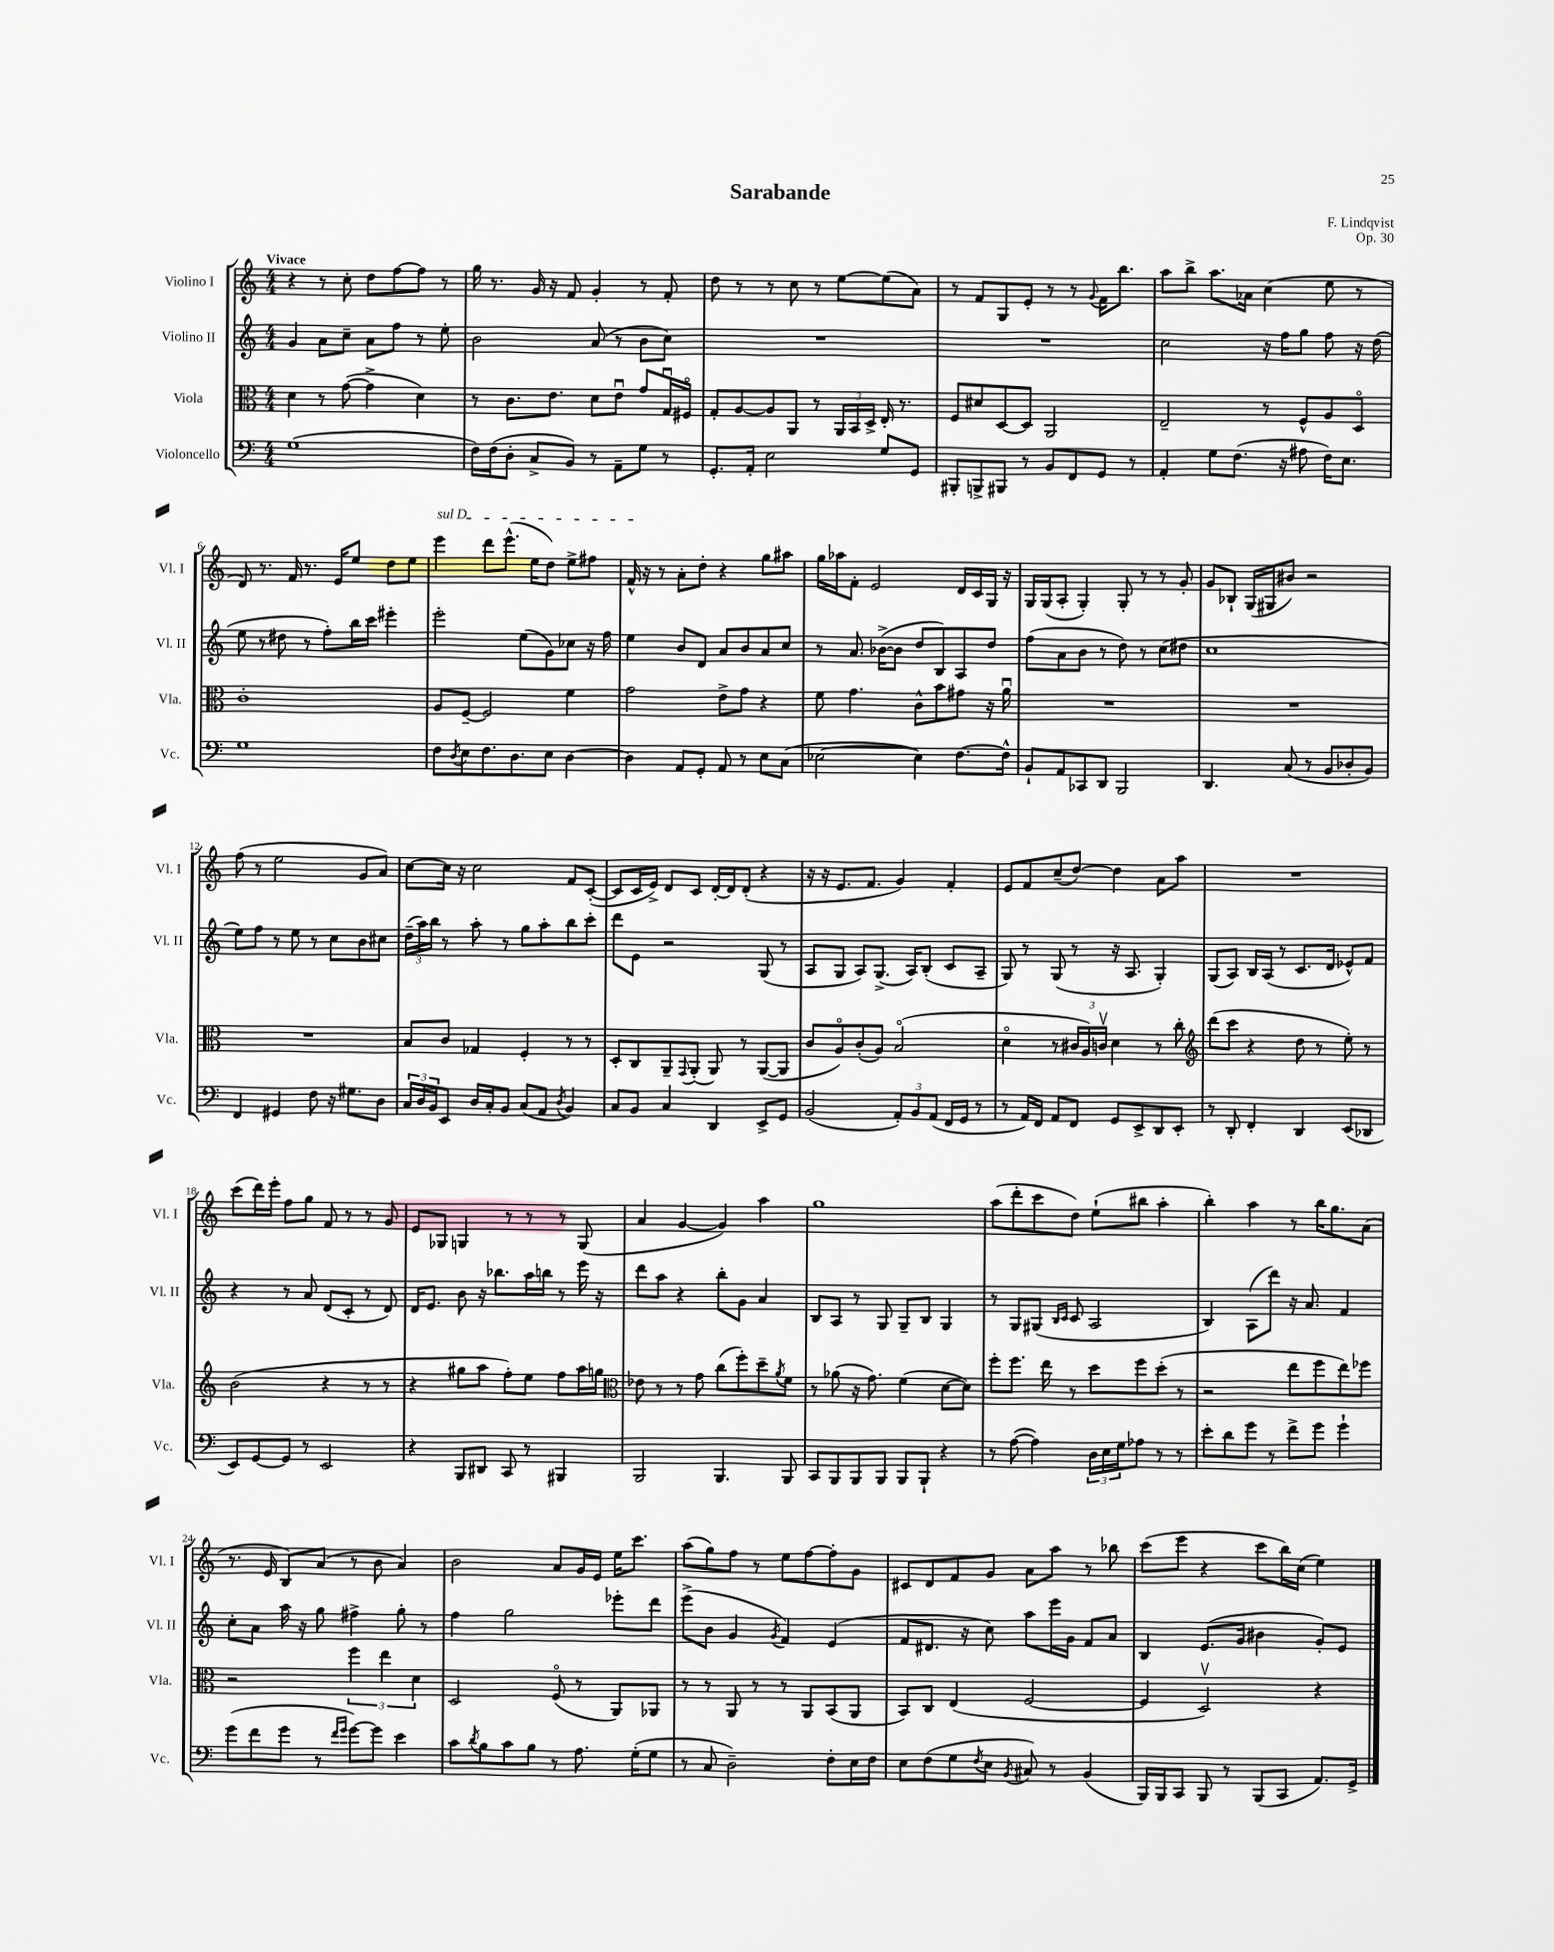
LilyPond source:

\header { title = "Sarabande" composer = "F. Lindqvist" opus = "Op. 30" }
<<
\new StaffGroup <<
\new Staff = "s0" \with { instrumentName = "Violino I" shortInstrumentName = "Vl. I" } {
    \clef treble \key c \major \numericTimeSignature \time 4/4 \tempo "Vivace"
    r4 r8 c''8-. d''8 f''8~ f''8 r8 |
    g''16 r8. g'16 r16 f'8 g'4-. r8 f'8-. |
    d''8 r8 r8 c''8 r8 e''8~ e''8( a'8) |
    r8 f'8 g8 e'8-. r8 r8 \appoggiatura { g'8 } f'16 b''8. |
    a''8 b''8-> a''8. aes'16 c''4( e''8 r8 |
    d'8) r8. f'16 r8. e'16 e''8 d''8 e''8 |
    \once \override TextSpanner.bound-details.left.text = \markup { \italic "sul D" } e'''4\startTextSpan d'''8 e'''8.-^( e''16 d''8) e''8-> fis''8 |
    f'16-^\stopTextSpan r16 r8 a'8-. d''8-. r4 g''8 ais''8 |
    g''16 aes''16 f'8-. e'2 d'16 c'16 g16 r16 |
    g16 g16( a8-. g4-.) g8-. r8 r8 g'8-. |
    g'8 bes8-! g16( gis16 bis'8) r2 |
    f''8( r8 e''2 g'8 a'8) |
    c''8~ c''16 r16 c''2 f'8 c'8~-.( |
    c'8 c'16 e'16->) d'8 c'8 d'16~-. d'16 d'8-.( r4 |
    r16 r16 e'8. f'8. g'4) f'4-. |
    e'8 f'8 c''8--( d''8~) d''4 a'8 a''8 |
    R1 |
    c'''8( d'''16) e'''16-. f''8 g''8 f'8 r8 r8 g'8 |
    e'8 ges8 g4 r8 r8 r8 g8( |
    a'4 g'4~ g'4) a''4 |
    g''1 |
    a''8( d'''8-. c'''8 d''8) e''8-!( bis''8 a''4-. |
    b''4-.) a''4 r8 b''16 g''8. a'8( |
    r8. e'16 b8) a'8( r8 b'8 a'4) |
    b'2 a'8 g'16 e'16 e''16 c'''8. |
    a''8( g''8) f''8 r8 e''8 f''8~ f''8-. g'8 |
    cis'8 d'8 f'8 g'8 a'8 a''8 r8 bes''8 |
    c'''8( e'''8 r4 c'''8 b''16) c''16( e''4) \bar "|." |
}
\new Staff = "s1" \with { instrumentName = "Violino II" shortInstrumentName = "Vl. II" } {
    \clef treble \key c \major \numericTimeSignature \time 4/4
    g'4 a'8 c''8-- a'8 f''8 r8 e''8-. |
    b'2 a'8( r8 b'8 c''8) |
    R1 |
    R1 |
    c''2 r16 f''16 g''8 f''8 r16 d''16( |
    e''8 r8 dis''8 r8 f''8-.) b''16 c'''16 eis'''4-. |
    e'''2-. e''8( g'8) ces''8 r16 f''16 |
    e''4 b'8 d'8 a'8 b'8 a'8 c''8 |
    r8 a'8. bes'16~->( bes'8 d''8 b8) a8 d''8 |
    f''8( a'8 b'8 r8 d''8) r8 c''8( dis''8 |
    c''1 |
    e''8) f''8 r8 e''8 r8 c''8 b'8 cis''8 |
    \tuplet 3/2 { d''16--( a''16) b''16 } r8 a''8-. r8 g''8 a''8-. b''8 c'''8-. |
    d'''8 e'8 r2 g8( r8 |
    a8 g8 a8) g8.->( a16) b8-.( c'8 a8-- |
    g8) r8 g8( r8 r16 a8. g4-.) |
    g8( a8) b16 a16( r8 c'8. d'16 ees'8-^) f'8 |
    r4 r8 a'8 d'8( c'8-. r8 d'8) |
    d'16 e'8. b'8 r16 bes''8. a''16 b''16 r8 e'''16 r16 |
    d'''8 a''8 r4 b''8-. g'8 a'4 |
    b8 a8 r8 g8 g8-- b8 g4 |
    r8 g8 gis8( \grace { b16 c'16 } c'8 a2 |
    b4) a8( d'''8) r16 a'8. f'4 |
    c''8-. a'8 a''16 r16 g''8 fis''4-> g''8-. r8 |
    f''4 g''2 ees'''8-. d'''8 |
    e'''8->( b'8 g'4 \acciaccatura { g'8 } f'4) e'4( |
    f'8 dis'8. r16 c''8) a''8 e'''16 g'16 f'8 a'8 |
    b4 e'8.( g'16 bis'4 g'8-.) e'8 \bar "|." |
}
\new Staff = "s2" \with { instrumentName = "Viola" shortInstrumentName = "Vla." } {
    \clef alto \key c \major \numericTimeSignature \time 4/4
    d'4 r8 g'8~( g'4-> d'4) |
    r8 c'8. e'8. d'8 e'8\downbow g'8 g16\downbow fis16\flageolet |
    g8-. a8~ a8 a,8 r8 \tuplet 3/2 { a,16 b,16 d16-> } e16-. r8. |
    f8 dis'8 d8~ d8 a,2 |
    e2-- r8 f8-^ a8 d8\flageolet |
    c'1-. |
    a8 f8~-- f2 f'4 |
    g'2 e'8-> g'8 r4 |
    f'8 g'4. c'8-^ b'8 gis'8 r16 a'16\downbow |
    R1 |
    R1 |
    R1 |
    b8 c'8 ges4 f4-. r8 r8 |
    d8-. c8 a,8-- \appoggiatura { g,8 } a,8-.( a,8) r8 a,8~( a,8 |
    c'8 a8\flageolet) c'8-.( a8) b2\flageolet( |
    d'4\flageolet r8 \tuplet 3/2 { cis'16 a16) c'16\upbow } d'4 r8 c''8-. |
    \clef treble d'''8( c'''8 r4 d''8 r8 e''8-.) r8 |
    b'2( r4 r8 r8 |
    r4 gis''8 a''8 f''8-.) e''8 f''8 a''16 g''16 |
    \clef alto ees'8 r8 r8 g'8 c''8( f''8-.) d''8-- \acciaccatura { a'8 } f'8 |
    r8 aes'8( r16 g'8.) f'4( d'8~ d'8) |
    f''8-. f''8. e''16 r8 d''8 f''8 d''8-.( r8 |
    r2 e''8 f''8 e''8) fes''8 |
    r2 \tuplet 3/2 { f''4 e''4 d'4 } |
    d2 f8\flageolet( r8 a,8) aes,8 |
    r8 r8 a,8 r8 r8 a,8 b,8( a,8 |
    b,8) c8 e4( f2~ |
    f4 d2\upbow) r4 \bar "|." |
}
\new Staff = "s3" \with { instrumentName = "Violoncello" shortInstrumentName = "Vc." } {
    \clef bass \key c \major \numericTimeSignature \time 4/4
    g1( |
    f16) f16( d8-. c8-> b,8) r8 a,8-- g8 r8 |
    g,8.-. a,16-. e2 g8 g,8 |
    bis,,8-. b,,8-> bis,,8 r8 b,8 f,8 g,8 r8 |
    a,4-. g8 f8.( r16 ais8 f16) e8. |
    g1 |
    f8 \acciaccatura { d8 } e8 f8. d8. e8 d4~ |
    d4 a,8 g,8-. a,8 r8 e8 c8( |
    ees2~ ees4) f8.~ f16-^ |
    b,8-! a,8 ces,8 d,8 b,,2 |
    d,4. c8( r8 b,8 des8-. b,8) |
    f,4 gis,4 f8 r16 gis8. d8 |
    \tuplet 3/2 { c16 d16 b,16 } e,8 d16 c16-. b,8 c8( a,8 \acciaccatura { d8 } b,4) |
    c8 b,8 c4 d,4 e,8-> g,8 |
    b,2( \tuplet 3/2 { a,8-.) b,8 a,8( } f,16 g,16 r8 |
    r8 a,16) f,16 a,8 f,8 g,8 e,8-> d,8 e,8-. |
    r8 d,8-. f,4-. d,4 e,8( des,8 |
    e,8) g,8~ g,8 r8 e,2 |
    r4 b,,8 dis,8 c,8 r8 bis,,4 |
    b,,2 b,,4. b,,8 |
    c,8 b,,8 b,,8 b,,8 b,,8 b,,8-! r4 |
    r8 a8~( a4) \tuplet 3/2 { d16 e16 g16 } aes8 r8 r8 |
    e'8-. d'8 g'8 r8 f'8-> g'8 g'4-! |
    g'8( f'8 g'8 r8 \grace { f'16 g'16 } g'8~) g'8 e'4 |
    c'8 \acciaccatura { d'8 } b8 c'8 b8 r8 a8. g16-.( g8 |
    r8 c8 d2--) f8-. e16 f16 |
    e8 f8( g8 \acciaccatura { f8 } e8 \acciaccatura { b,8 } cis8) r8 b,4( |
    b,,16) b,,16 c,8 b,,8 r8 b,,8( c,8 a,8.) g,16-> \bar "|." |
}
>>
>>
